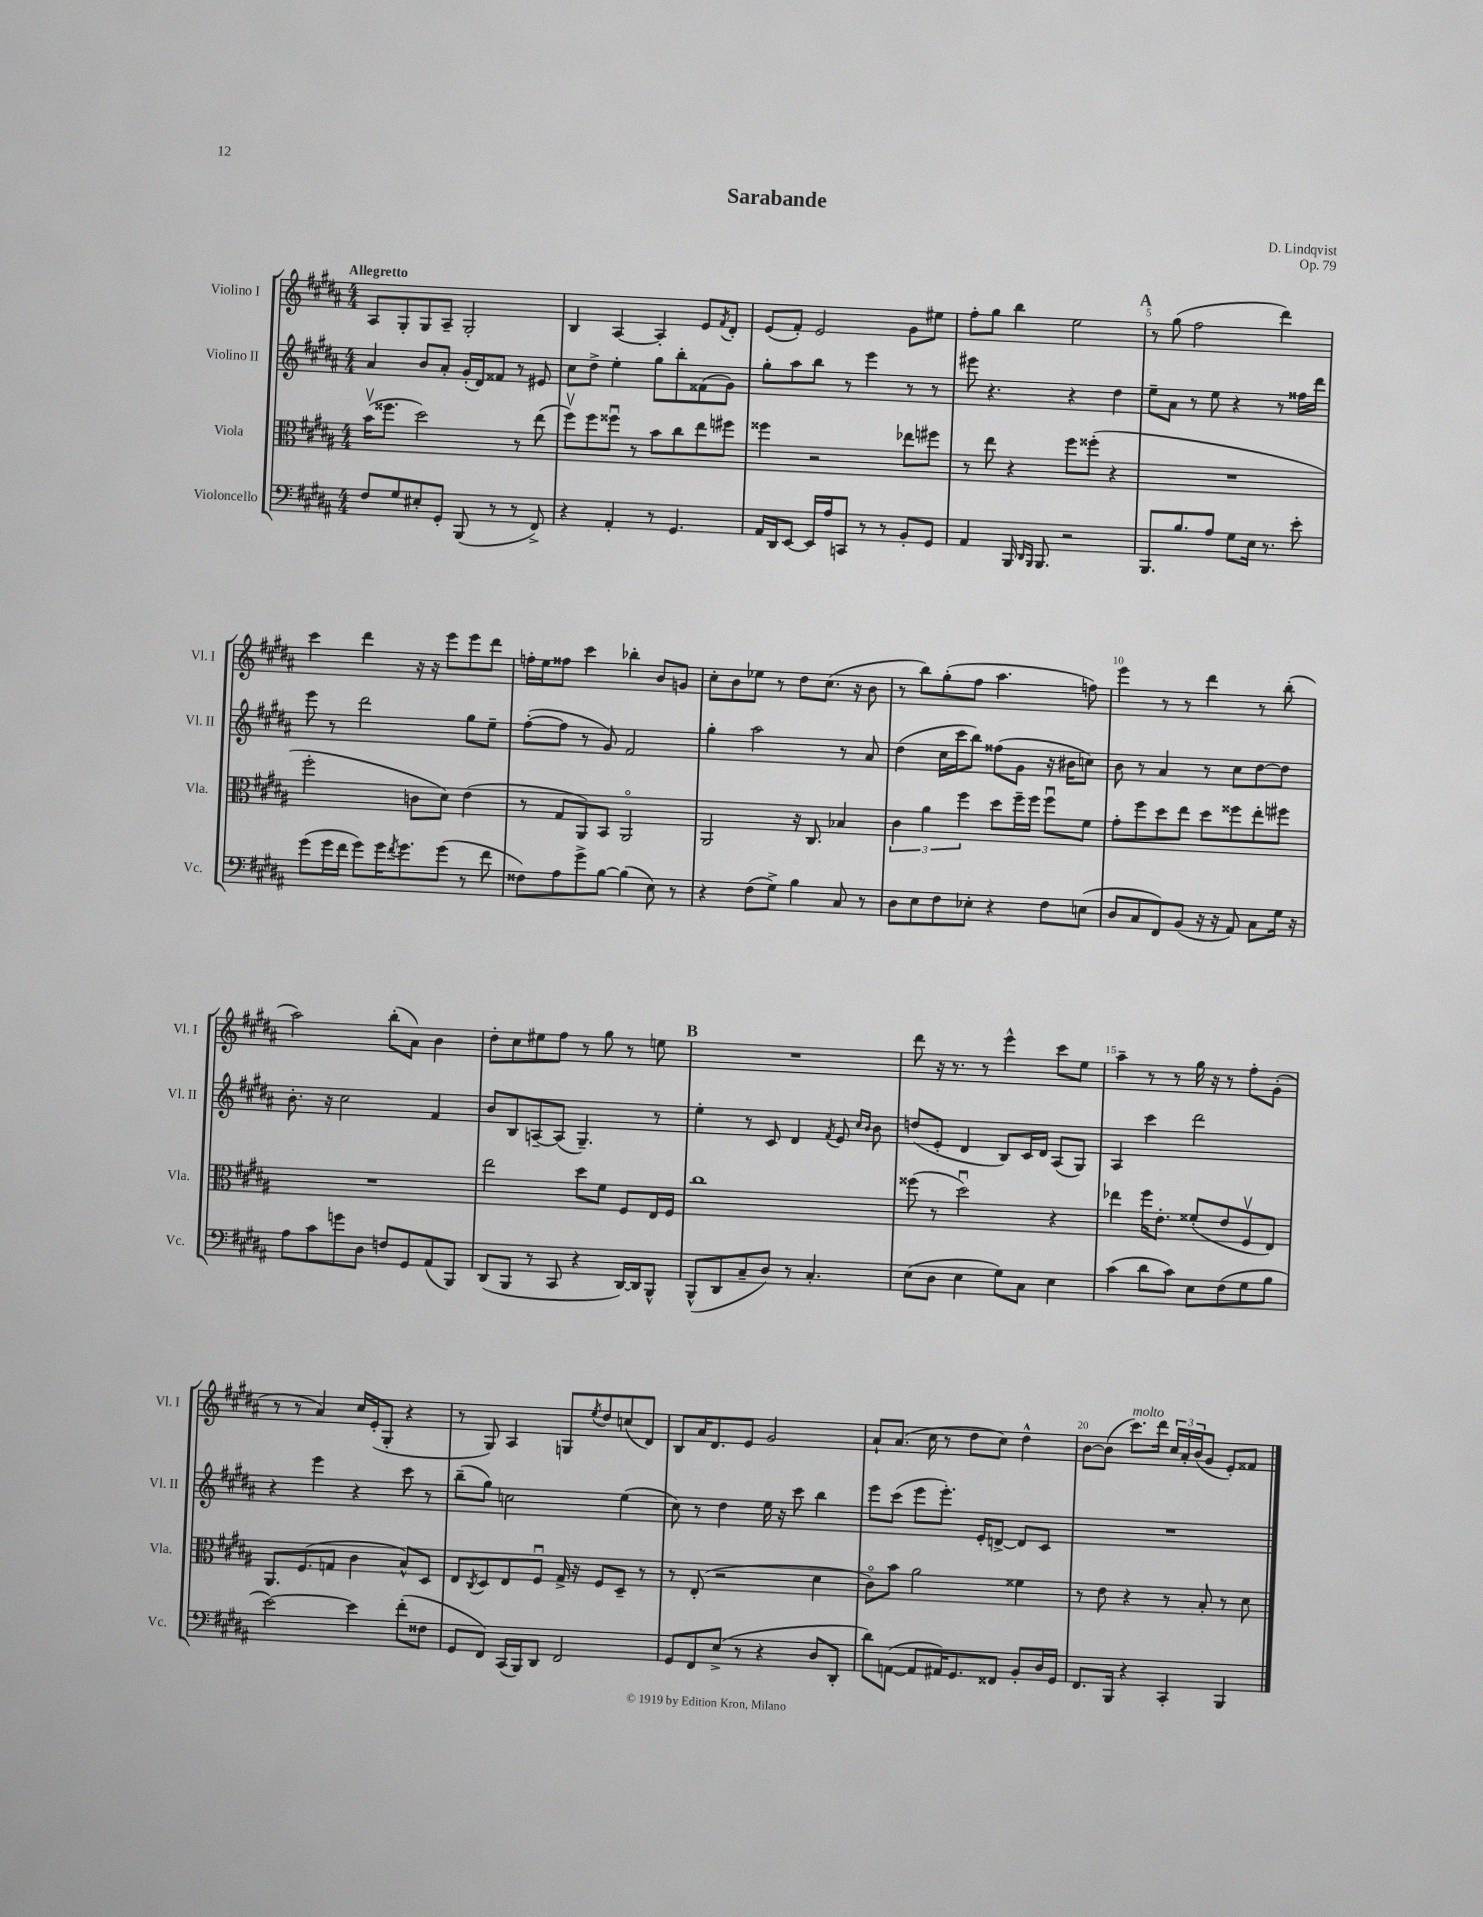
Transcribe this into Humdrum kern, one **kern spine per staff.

**kern	**kern	**kern	**kern
*staff4	*staff3	*staff2	*staff1
*clefF4	*clefC3	*clefG2	*clefG2
*k[f#c#g#d#a#]	*k[f#c#g#d#a#]	*k[f#c#g#d#a#]	*k[f#c#g#d#a#]
*M4/4	*M4/4	*M4/4	*M4/4
8F#/L	(16bv\LK	4a#/	8A#/L
.	8.ff##\J	.	.
8G#/	.	.	8G#'/
8E#'/	2dd#\)	8b/L	8G#/
8GG#'/J	.	8a#'/J	8A#~/J
(8BBB/	.	(16g#'/LL	2G#'/
.	.	16d#/J)	.
8r	.	8f##/J	.
8r	8r	8r	.
8FF#^/)	(8ee\	8e#/	.
=	=	=	=
4r	8ff#v\L)	8cc#\L	4B/
.	8ff#\	8dd#^\J	.
4AA#'/	8ff##u\J	4ee'\	[4A#/
.	8r	.	.
8r	8b\L	8gg#\L	4A#'/]
4.GG#/	8cc#\	8bb'\	.
.	8ee\	(8f##\	8e/L
.	.	.	8qf#/
.	8ff#\J	8g#\J)	8d#'/J
=	=	=	=
16AA#/LL	4ff##\	8gg#'\L	(8e/L
16DD#/J	.	.	.
[8EE/J	.	8aa#\	8f#'/J)
16EE/]LL	2r	8bb\J	2e/
16A#/J	.	.	.
8CC/J	.	8r	.
8r	.	4eee\	.
8r	.	.	.
8BB'/L	8ee-\L	8r	8g#\L
8GG#/J	8ff#\J	8r	8ee#\J
=	=	=	=
4AA#/	8r	8eee#\	8ff#'\L
.	8ee\	4.r	8gg#\J
16BBB/	4r	.	4bb\
16qqDD#/LL	.	.	.
16qqBBB/JJ	.	.	.
8.BBB/	.	.	.
2r	8ff#\L	4r	2ee\
.	(8ff##'\J	.	.
.	4r	4dd#\	.
=	=	=	=
8.BBB/L	1r	8ee~\L	8r
.	.	8a#\J	(8gg#\
8.B/	.	.	.
.	.	8r	2ff#\
8A#/J	.	8ee\	.
8G#\L	.	4r	.
16E\Jk	.	.	.
8.r	.	.	.
.	.	8r	4ddd#\)
8e'\	.	16ff##\LL	.
.	.	16ddd#\JJ	.
=	=	=	=
(8g#\L	2ff#'\	8eee\	4ccc#\
16g#\L	.	8r	.
16f#\JJ	.	.	.
8g#\L)	.	2ddd#\	4ddd#\
16g#\K	.	.	.
8qf#/	.	.	.
8.g#\	.	.	.
.	8c\L	.	16r
.	.	.	16r
(8g#\J	8d#\J)	.	8eee\L
8r	(4e\	8gg#\L	8eee\
8f#\	.	8ee~\J	8ddd#\J
=	=	=	=
8F##\L)	8r	([8ff#'\L	16ff'\LL
.	.	.	16ee\J
8A#\	8G#/L	8ff#\]J	8ff##\J
8g#^\	8AA#/)	8r	4ccc#\
[8B\J	8BB/J	8g#/)	.
(4B\]	2AA#o/	2f#/	4bb-'\
8E\)	.	.	8b/L
8r	.	.	8g/J
=	=	=	=
4r	2AA#/	4gg#'\	8cc#'\L
.	.	.	8b\
(8F#\L	.	2aa#\	8ee-\J
8G#^\J)	.	.	8r
4B\	16r	.	8dd#\L
.	8.C#/	.	.
.	.	.	(8.cc#\J
8C#/	4B-/	8r	.
.	.	.	16r
8r	.	8a#/	8b\
=	=	=	=
8D#\L	6c#\	(4dd#\	8r
8E\	.	.	8bb\L)
.	6a#\	.	.
8F#\	.	16cc#\LL	(8gg#'\
.	.	16ccc#\J	.
.	6ff#\	.	.
8E-'\J	.	8bb\J)	8ff#\J
4r	8dd#\L	(8ff##\L	4.aa#\
.	16ff#~\L	8g#\J	.
.	16ff#\JJ	.	.
8F#\L	8ff#u\L	16r	.
.	.	16b#\LK	.
(8E\J	8f#\J	8cc\J)	8ff\)
=	=	=	=
8D#/L	8g#'\L	8b\	4eee\
8C#/	8ff#\	8r	.
8FF#/)	8dd#\	4a#/	8r
(8BB/J	8ee\J	.	8r
16r	8dd#\L	8r	4ddd#\
16r	.	.	.
8AA#/)	8ff##\	8cc#\L	.
8C#\L	8ee'\	[8dd#\	8r
16G#\Jk	8ff#\J	8dd#\]J	(8bb'\
16r	.	.	.
=	=	=	=
8A#\L	1r	8.b'\	2aa#\)
8c#\	.	.	.
.	.	16r	.
8g\	.	2cc#\	.
8D#\J	.	.	.
8F/L	.	.	(8bb'\L
8GG#/	.	.	8a#\J)
(8AA#/	.	4f#/	4b\
8BBB/J)	.	.	.
=	=	=	=
(8DD#/L	2ee\	8b/L	8dd#'\L
8BBB/J	.	8B/	8cc#\
8r	.	[8A~/	8ee#\
8CC#/	.	(8A/]J	8ff#\J
4r	8dd#\L	4.G#~/)	8r
.	8f#\J	.	8gg#\
[16DD#/LL)	8F#/L	.	8r
16DD#/]J	.	.	.
8BBB^^/J	16E/L	8r	8ee\
.	16F#/JJ	.	.
=	=	=	=
(8BBB^^/L	1cc#	4ee'\	1r
8DD#/	.	.	.
8C#~/	.	8r	.
8D#/J)	.	8c#/	.
8r	.	4d#/	.
4.C#'/	.	.	.
.	.	8qf#/	.
.	.	8e/	.
.	.	16qqcc#/LL	.
.	.	16qqb/JJ	.
.	.	8b\	.
=	=	=	=
(8E\L	(8ff##\	(8dd/L	8ddd#\
8D#\J	8r	8e'/J	16r
.	.	.	8.r
4E\	2dd#u\)	4d#/	.
.	.	.	8r
8G#\L)	.	8B/L)	4eee^^\
8C#\J	.	16c#/L	.
.	.	16d#/JJ	.
4E\	4r	(8A#/L	8ccc#\L
.	.	8G#/J)	8ee\J
=	=	=	=
(4c#\	4ee-\	4A#/	4aa#~\
8d#\L	16ff#\LK	4ccc#\	8r
.	8.e'\J	.	.
8c#\J)	.	.	8r
8E\L	(8f##'/L	2ddd#\	16gg#\
.	.	.	16r
(8F#\	8e/	.	8r
8G#\	8F#v/	.	8ff#'\L
8B\J	8E/J)	.	(8g#'\J
=	=	=	=
[2e\)	8.AA#/L	4r	8r
.	.	.	8r
.	(8.F#/	.	.
.	.	4eee\	4a#/)
.	8G/J	.	.
4e\]	4c#\	4r	16cc#/LL
.	.	.	(16e'/J
.	.	.	8G#'/J
(8f#'\L	8B^^/L)	8ccc#\	4r
8F##\J	8D#/J	8r	.
=	=	=	=
8GG#/L	8E/L	(8bb~\L	8r
.	8qC#/	.	.
8FF#/J)	8D#/	8gg#\J)	8G#/)
(16CC#/LL	8E/	2cc\	4A#/
16BBB/J)	.	.	.
8DD#/J	8F#u/J	.	.
2FF#/	16G#^/	.	8G/L
.	16r	.	.
.	.	.	8qee/
.	8F#/L	.	8dd#/
.	8D#~/J	(4ee\	(8cc/
.	8r	.	8d#/J)
=	=	=	=
8GG#/L	8r	8cc#\)	8B/L
8FF#/	(8E'/	8r	16a#/K
.	.	.	8.d#/
(8E^/J	2r	4dd#\	.
8r	.	.	8e/J
4r	.	16ee\	2g#/
.	.	16r	.
.	.	8ccc#\	.
8D#/L	4d#\	4bb\	.
8DD#'/J	.	.	.
=	=	=	=
8d#\L)	8c#o\L)	8eee\L	8a#`/L
([8AA\J	8b\J	(8ccc#\J	(8.a#/J
8AA/]L	2a#\	8eee\L	.
.	.	.	16cc#\
16AA#/K)	.	8.eee'\J)	8r
8.GG#/	.	.	.
.	.	.	8dd#\L
.	.	16e'/LK	.
8FF##/J	.	[8d^/J	8cc#\J)
8BB'/L	4f##\	8d/]L	4dd#^^\
16D#/L	.	8c#/J	.
16GG#/JJ	.	.	.
=	=	=	=
8.FF#/L	8r	1r	[8b\L
.	8e\	.	(8b\]J
16BBB/Jk	.	.	.
4r	4r	.	8.ccc#\L)
.	.	.	16ddd#\Jk
4CC#'/	8r	.	24cc#/LL
.	.	.	24a#'/
.	.	.	(24b/J
.	8B'/	.	8g#/J
4BBB/	8r	.	8e'/L)
.	8d#\	.	8f##/J
==	==	==	==
*-	*-	*-	*-
